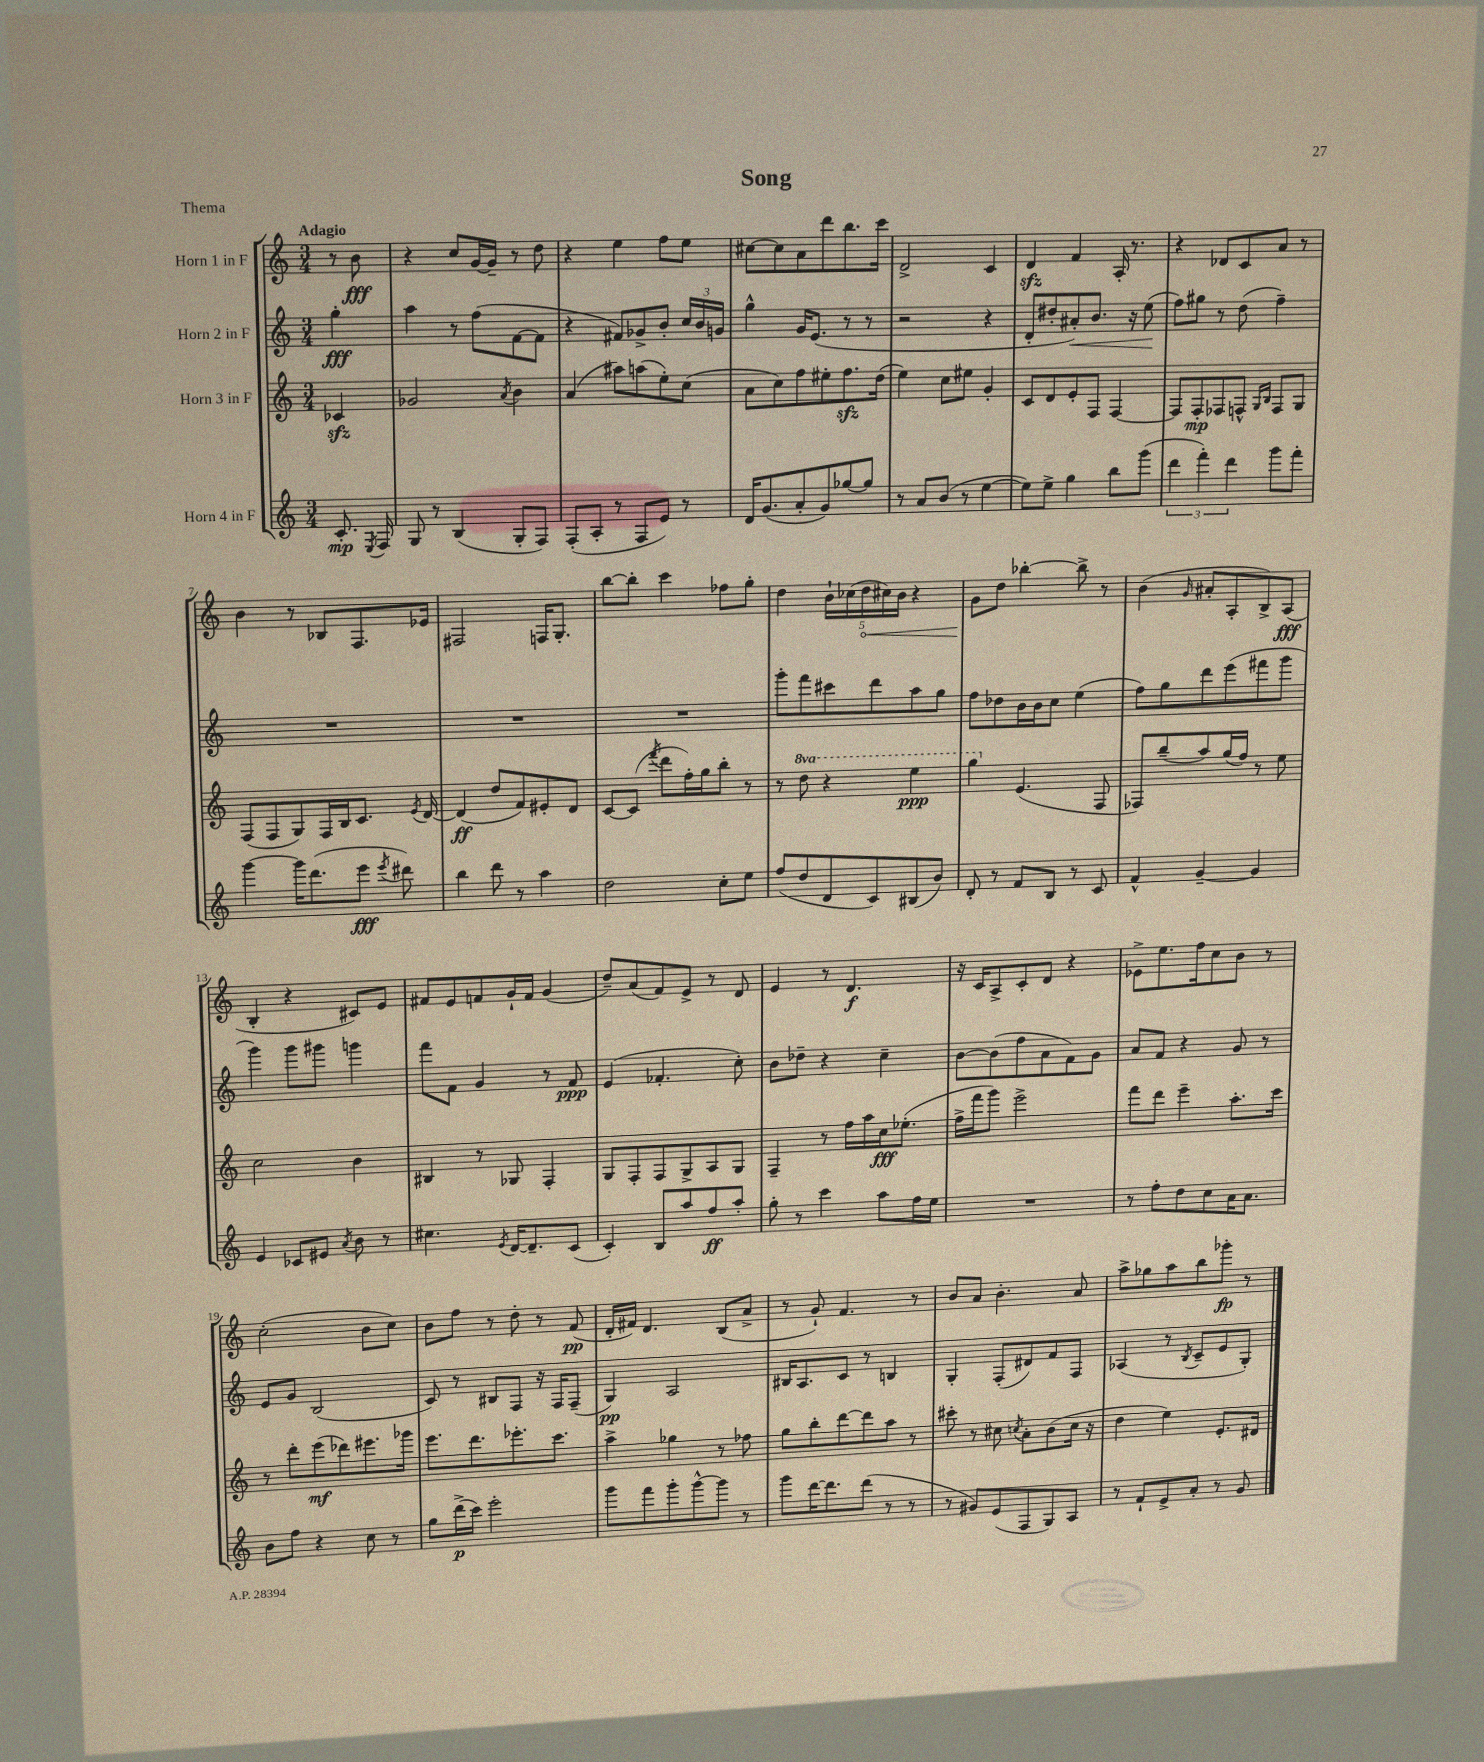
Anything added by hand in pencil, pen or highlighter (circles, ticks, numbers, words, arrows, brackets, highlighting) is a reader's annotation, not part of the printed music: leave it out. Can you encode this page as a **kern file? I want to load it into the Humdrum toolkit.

**kern	**dynam	**kern	**dynam	**kern	**dynam	**kern	**dynam
*part4	*part4	*part3	*part3	*part2	*part2	*part1	*part1
*staff4	*staff4	*staff3	*staff3	*staff2	*staff2	*staff1	*staff1
*I"Horn 4 in F	*	*I"Horn 3 in F	*	*I"Horn 2 in F	*	*I"Horn 1 in F	*
*clefG2	*	*clefG2	*	*clefG2	*	*clefG2	*
*k[]	*	*k[]	*	*k[]	*	*k[]	*
*M3/4	*	*M3/4	*	*M3/4	*	*M3/4	*
=	=	=	=	=	=	=	=
!	!	!	!	!	!	!LO:TX:a:B:t=Adagio	!
8.c'/	mp	4c-Xzz/	.	4gg'\	fff	8r	.
.	.	.	.	.	.	8b\	fff
8qE/	.	.	.	.	.	.	.
16F/	.	.	.	.	.	.	.
=1	=1	=1	=1	=1	=1	=1	=1
8G/	.	2g-X/	.	4aa\	.	4r	.
8r	.	.	.	.	.	.	.
(4B/	.	.	.	8r	.	8cc/L	.
.	.	.	.	(8ff\L	.	[16g/L	.
.	.	.	.	.	.	16g~/JJ]	.
.	.	8qa/	.	.	.	.	.
8G'/L	.	4b\	.	[8f\	.	8r	.
8F/J)	.	.	.	8f\J]	.	8dd\	.
=2	=2	=2	=2	=2	=2	=2	=2
(8F'/L	.	(4a/	.	4r	.	4r	.
8A'/J	.	.	.	.	.	.	.
8r	.	8aa#X\L)	.	8f#X/L)	.	4ee\	.
8F/L	.	(8aan\	.	8g-X^/	.	.	.
8e/J)	.	8ee'\)	.	8b'/J	.	8ff\L	.
8r	.	(8cc\J	.	24cc/LL	.	8ee\J	.
.	.	.	.	24b/	.	.	.
.	.	.	.	24gn/JJ	.	.	.
=3	=3	=3	=3	=3	=3	=3	=3
16d/KL	.	8a\L	.	4gg^^\	.	[8cc#X\L	.
(8.g/	.	.	.	.	.	.	.
.	.	8cc\)	.	.	.	8cc#\]	.
8a'/	.	8ff\	.	16g/KL	.	8a\	.
.	.	.	.	(8.e/J	.	.	.
8g/)	.	8ee#X'\	.	.	.	8ddd\	.
[8gg-X/	.	8.ffzz\	.	8r	.	8.bb\	.
8gg-/J]	.	.	.	8r	.	.	.
.	.	(16dd\Jk	.	.	.	16ccc\Jk	.
=4	=4	=4	=4	=4	=4	=4	=4
8r	.	4ee\)	.	2r	.	2d^/	.
8a/L	.	.	.	.	.	.	.
(8b/J	.	8cc\L	.	.	.	.	.
8r	.	8ee#X\J	.	.	.	.	.
[4ee\	.	4g'/	.	4r	.	4c/	.
=5	=5	=5	=5	=5	=5	=5	=5
8ee\L])	.	8c/L	.	8d'/L	.	4dzz/	.
8ee^\J	.	8d/	.	8dd#X'/	.	.	.
!	!	!	!	!	!LO:HP:b	!	!
4gg\	.	8e'/	.	8a#X'/)	<	4f/	.
.	.	8F/J	.	8.b/J	.	.	.
8bb\L	.	[4F/	.	.	.	16A'/	.
.	.	.	.	16r	.	8.r	.
(8ggg\J	.	.	.	(8ee\	.	.	.
.	.	.	.	.	[	.	.
=6	=6	=6	=6	=6	=6	=6	=6
6ddd\	.	8F/L]	.	8ff\L)	.	4r	.
.	.	8F'/	mp	8gg#X\J	.	.	.
6fff'\)	.	.	.	.	.	.	.
.	.	8F-X/	.	8r	.	8d-X/L	.
6ddd\	.	.	.	.	.	.	.
.	.	8Fn^^/J	.	(8dd\	.	8c/	.
.	.	16qqG/LL	.	.	.	.	.
.	.	16qqB/JJ	.	.	.	.	.
8ggg\L	.	8F/L	.	4ff~\)	.	8a/J	.
8fff'\J	.	8G/J	.	.	.	8r	.
!!LO:LB:g=z
=7	=7	=7	=7	=7	=7	=7	=7
[4ggg\	.	(8F/L	.	2.r	.	4b\	.
.	.	8F/	.	.	.	.	.
16ggg\KL]	.	8G/)	.	.	.	8r	.
(8.ddd\	.	.	.	.	.	.	.
.	.	16F/L	.	.	.	8B-X/L	.
.	.	16B/J	.	.	.	.	.
8eee\J	fff	8.c/J	.	.	.	8.F/	.
8qeee/	.	.	.	.	.	.	.
8ddd#X\)	.	.	.	.	.	.	.
.	.	8qe/	.	.	.	.	.
.	.	[16d/	.	.	.	16e-X/Jk	.
=8	=8	=8	=8	=8	=8	=8	=8
4bb\	.	(4d/]	ff	2.r	.	2F#X/	.
8ddd\	.	8dd/L	.	.	.	.	.
8r	.	8f/)	.	.	.	.	.
4aa\	.	8e#X'/	.	.	.	16Fn/KL	.
.	.	.	.	.	.	8.G'/J	.
.	.	8d/J	.	.	.	.	.
=9	=9	=9	=9	=9	=9	=9	=9
2dd\	.	[8c/L	.	2.r	.	[8bb\L	.
.	.	(8c/J]	.	.	.	8bb'\J]	.
.	.	8qfff/	.	.	.	.	.
.	.	8ddd\L	.	.	.	4ccc\	.
.	.	16ff'\L)	.	.	.	.	.
.	.	16gg\J	.	.	.	.	.
8cc'\L	.	8bb'\J	.	.	.	8ff-X\L	.
8ee\J	.	8r	.	.	.	8gg'\J	.
=10	=10	=10	=10	=10	=10	=10	=10
(8ff/L	.	8r	.	8ggg'\L	.	4dd\	.
*	*	*8va	*	*	*	*	*
8dd/	.	8ddd\	.	8fff\	.	.	.
8d/	.	4r	.	8ccc#X\	.	20b`\LL	.
.	.	.	.	.	.	(20cc-X\	.
!	!	!	!	!	!	!	!LO:HP:b
.	.	.	.	.	.	20dd\	<
8c/)	.	.	.	8ddd\	.	.	.
.	.	.	.	.	.	20cc#X\)	.
.	.	.	.	.	.	20b\JJ	.
(8B#X/	.	4eee\	ppp	8aa\	.	4r	.
8b/J)	.	.	.	8gg\J	.	.	.
=11	=11	=11	=11	=11	=11	=11	=11
8d'/	.	4ggg\	.	8ff\L	.	8g\L	.
8r	.	.	.	8dd-X\	.	8dd\J	[
*	*	*X8va	*	*	*	*	*
8f/L	.	(4.e/	.	16b\L	.	[4bb-X'\	.
.	.	.	.	16b\J	.	.	.
8B/J	.	.	.	8cc\J	.	.	.
8r	.	.	.	(4ee\	.	8bb-^\]	.
8c/	.	8F/	.	.	.	8r	.
=12	=12	=12	=12	=12	=12	=12	=12
4f^^/	.	8F-X/L)	.	8ff\L)	.	(4b\	.
.	.	(8bb~/	.	8gg\	.	.	.
.	.	.	.	.	.	16qqg/	.
[4g~/	.	8aa/)	.	8ddd\	.	8a#X'/L	.
.	.	(16gg/L	.	(8eee\	.	8A'/	.
.	.	16ff/JJ)	.	.	.	.	.
4g/]	.	8r	.	8fff#X\	.	8B^/)	.
.	.	8ee\	.	8ggg\J	.	(8A/J	fff
!!LO:LB:g=z
=13	=13	=13	=13	=13	=13	=13	=13
4e/	.	2cc\	.	4ggg\)	.	4B'/	.
8c-X/L	.	.	.	8ggg\L	.	4r	.
8e#X/J	.	.	.	8ggg#X\J	.	.	.
8qa/	.	.	.	.	.	.	.
8b\	.	4b\	.	4gggn\	.	8c#X/L)	.
8r	.	.	.	.	.	8e/J	.
=14	=14	=14	=14	=14	=14	=14	=14
4.cc#X\	.	4B#X/	.	8fff\L	.	8f#X/L	.
.	.	.	.	8f\J	.	8e/	.
.	.	8r	.	4g/	.	8fn/	.
8qe/	.	.	.	.	.	.	.
[16d/KL	.	8G-X/	.	.	.	16g`/L	.
8.d~/]	.	.	.	.	.	16f/JJ	.
.	.	4F'/	.	8r	.	(4g/	.
(8c/J	.	.	.	8f/	ppp	.	.
=15	=15	=15	=15	=15	=15	=15	=15
4c'/)	.	8G/L	.	(4e/	.	8dd~/L)	.
.	.	8F'/	.	.	.	(8a/	.
8B/L	.	8F/	.	4.f-X'/	.	8f/)	.
8aa/	.	8G^/	.	.	.	8e^/J	.
8ff/	ff	8A/	.	.	.	8r	.
8aa'/J	.	8G/J	.	8cc'\)	.	8d/	.
=16	=16	=16	=16	=16	=16	=16	=16
8gg'\	.	4F~/	.	8b\L	.	4e/	.
8r	.	.	.	8dd-X~\J	.	.	.
4ccc\	.	8r	.	4r	.	8r	.
.	.	16ff\LL	.	.	.	4.d/	f
.	.	16aa\	.	.	.	.	.
8aa\L	.	16cc\J	fff	4cc~\	.	.	.
.	.	(8.ee-X'\J	.	.	.	.	.
16ff\L	.	.	.	.	.	.	.
16ee\JJ	.	.	.	.	.	.	.
=17	=17	=17	=17	=17	=17	=17	=17
2.r	.	16ff^\LL	.	[8b\L	.	16r	.
.	.	16fff\J	.	.	.	16c/KL	.
.	.	8ggg\J)	.	(8b\]	.	8A^/	.
.	.	2eee^\	.	8ff\	.	8c'/	.
.	.	.	.	8a\	.	8d/J	.
.	.	.	.	8f\)	.	4r	.
.	.	.	.	8g\J	.	.	.
=18	=18	=18	=18	=18	=18	=18	=18
8r	.	8fff\L	.	8a/L	.	8e-X^\L	.
8ff'\L	.	8ddd\J	.	8f/J	.	8.ee\	.
8dd\	.	4eee~\	.	4r	.	.	.
.	.	.	.	.	.	16ff\k	.
8cc\	.	.	.	.	.	8cc\	.
16a\K	.	8.aa'\L	.	8g/	.	8b\J	.
8.a\J	.	.	.	.	.	.	.
.	.	.	.	8r	.	8r	.
.	.	16ccc\Jk	.	.	.	.	.
!!LO:LB:g=z
=19	=19	=19	=19	=19	=19	=19	=19
8b\L	.	8r	.	8e/L	.	(2cc'\	.
8ff\J	.	8ddd'\L	.	8g/J	.	.	.
4r	.	(8eee\	mf	(2B/	.	.	.
.	.	8ddd-X\)	.	.	.	.	.
8cc\	.	8.eee#X\	.	.	.	8b\L	.
8r	.	.	.	.	.	8cc\J)	.
.	.	16ggg-X\Jk	.	.	.	.	.
=20	=20	=20	=20	=20	=20	=20	=20
8gg\L	.	8.eee\L	.	8c/)	.	8b\L	.
(16ddd^\L	p	.	.	8r	.	8ff\J	.
16ccc\JJ)	.	8.ddd\	.	.	.	.	.
2eee'\	.	.	.	8B#X/L	.	8r	.
.	.	8.eee-X'\	.	8F/J	.	8dd'\	.
.	.	.	.	16r	.	8r	.
.	.	8.ccc\J	.	16F/KL	.	.	.
.	.	.	.	(8F~/J	.	(8f/	pp
=21	=21	=21	=21	=21	=21	=21	=21
8ggg\L	.	4aa^\	.	4G/)	pp	16d'/LL	.
.	.	.	.	.	.	16f#X/JJ)	.
8fff\	.	.	.	.	.	4.d/	.
8ggg'\	.	4gg-X\	.	2A/	.	.	.
[8ggg^^\	.	.	.	.	.	.	.
8ggg\J]	.	8r	.	.	.	(8B/L	.
8r	.	8ff-X\	.	.	.	8a^/J	.
=22	=22	=22	=22	=22	=22	=22	=22
8ggg\L	.	8gg\L	.	16B#X/KL	.	8r	.
.	.	.	.	8.A/	.	.	.
[16ddd\K	.	8bb'\	.	.	.	8g`/)	.
8.ddd\]	.	.	.	.	.	.	.
.	.	[8ddd\	.	8c/J	.	4.f/	.
(8ddd\J	.	8ddd\]	.	8r	.	.	.
8r	.	8aa\J	.	4Bn/	.	.	.
8r	.	8r	.	.	.	8r	.
=23	=23	=23	=23	=23	=23	=23	=23
8r	.	8ccc#X'\	.	4G'/	.	8b/L	.
8g#X/L)	.	8r	.	.	.	8a/J	.
(8e/	.	8cc#X\	.	(8F'/L	.	4.b'\	.
.	.	8qccn/	.	.	.	.	.
8F/	.	8a'\L	.	8d#X/)	.	.	.
8G/)	.	(8b\	.	8f/	.	.	.
8A/J	.	16cc\Jk	.	8F/J	.	8a/	.
.	.	16r	.	.	.	.	.
=24	=24	=24	=24	=24	=24	=24	=24
8r	.	4dd\	.	(4A-X/	.	8aa^\L	.
8f`/L	.	.	.	.	.	8gg-X\	.
8e^/	.	4ee\)	.	8r	.	8aa\	.
.	.	.	.	8qB/	.	.	.
8a'/J	.	.	.	8c~/L	.	8bb\	.
8r	.	8.e'/L	.	8e/	.	8ggg-X'\J	fp
8g/	.	.	.	8G'/J)	.	8r	.
.	.	16d#X/Jk	.	.	.	.	.
==	==	==	==	==	==	==	==
*-	*-	*-	*-	*-	*-	*-	*-
